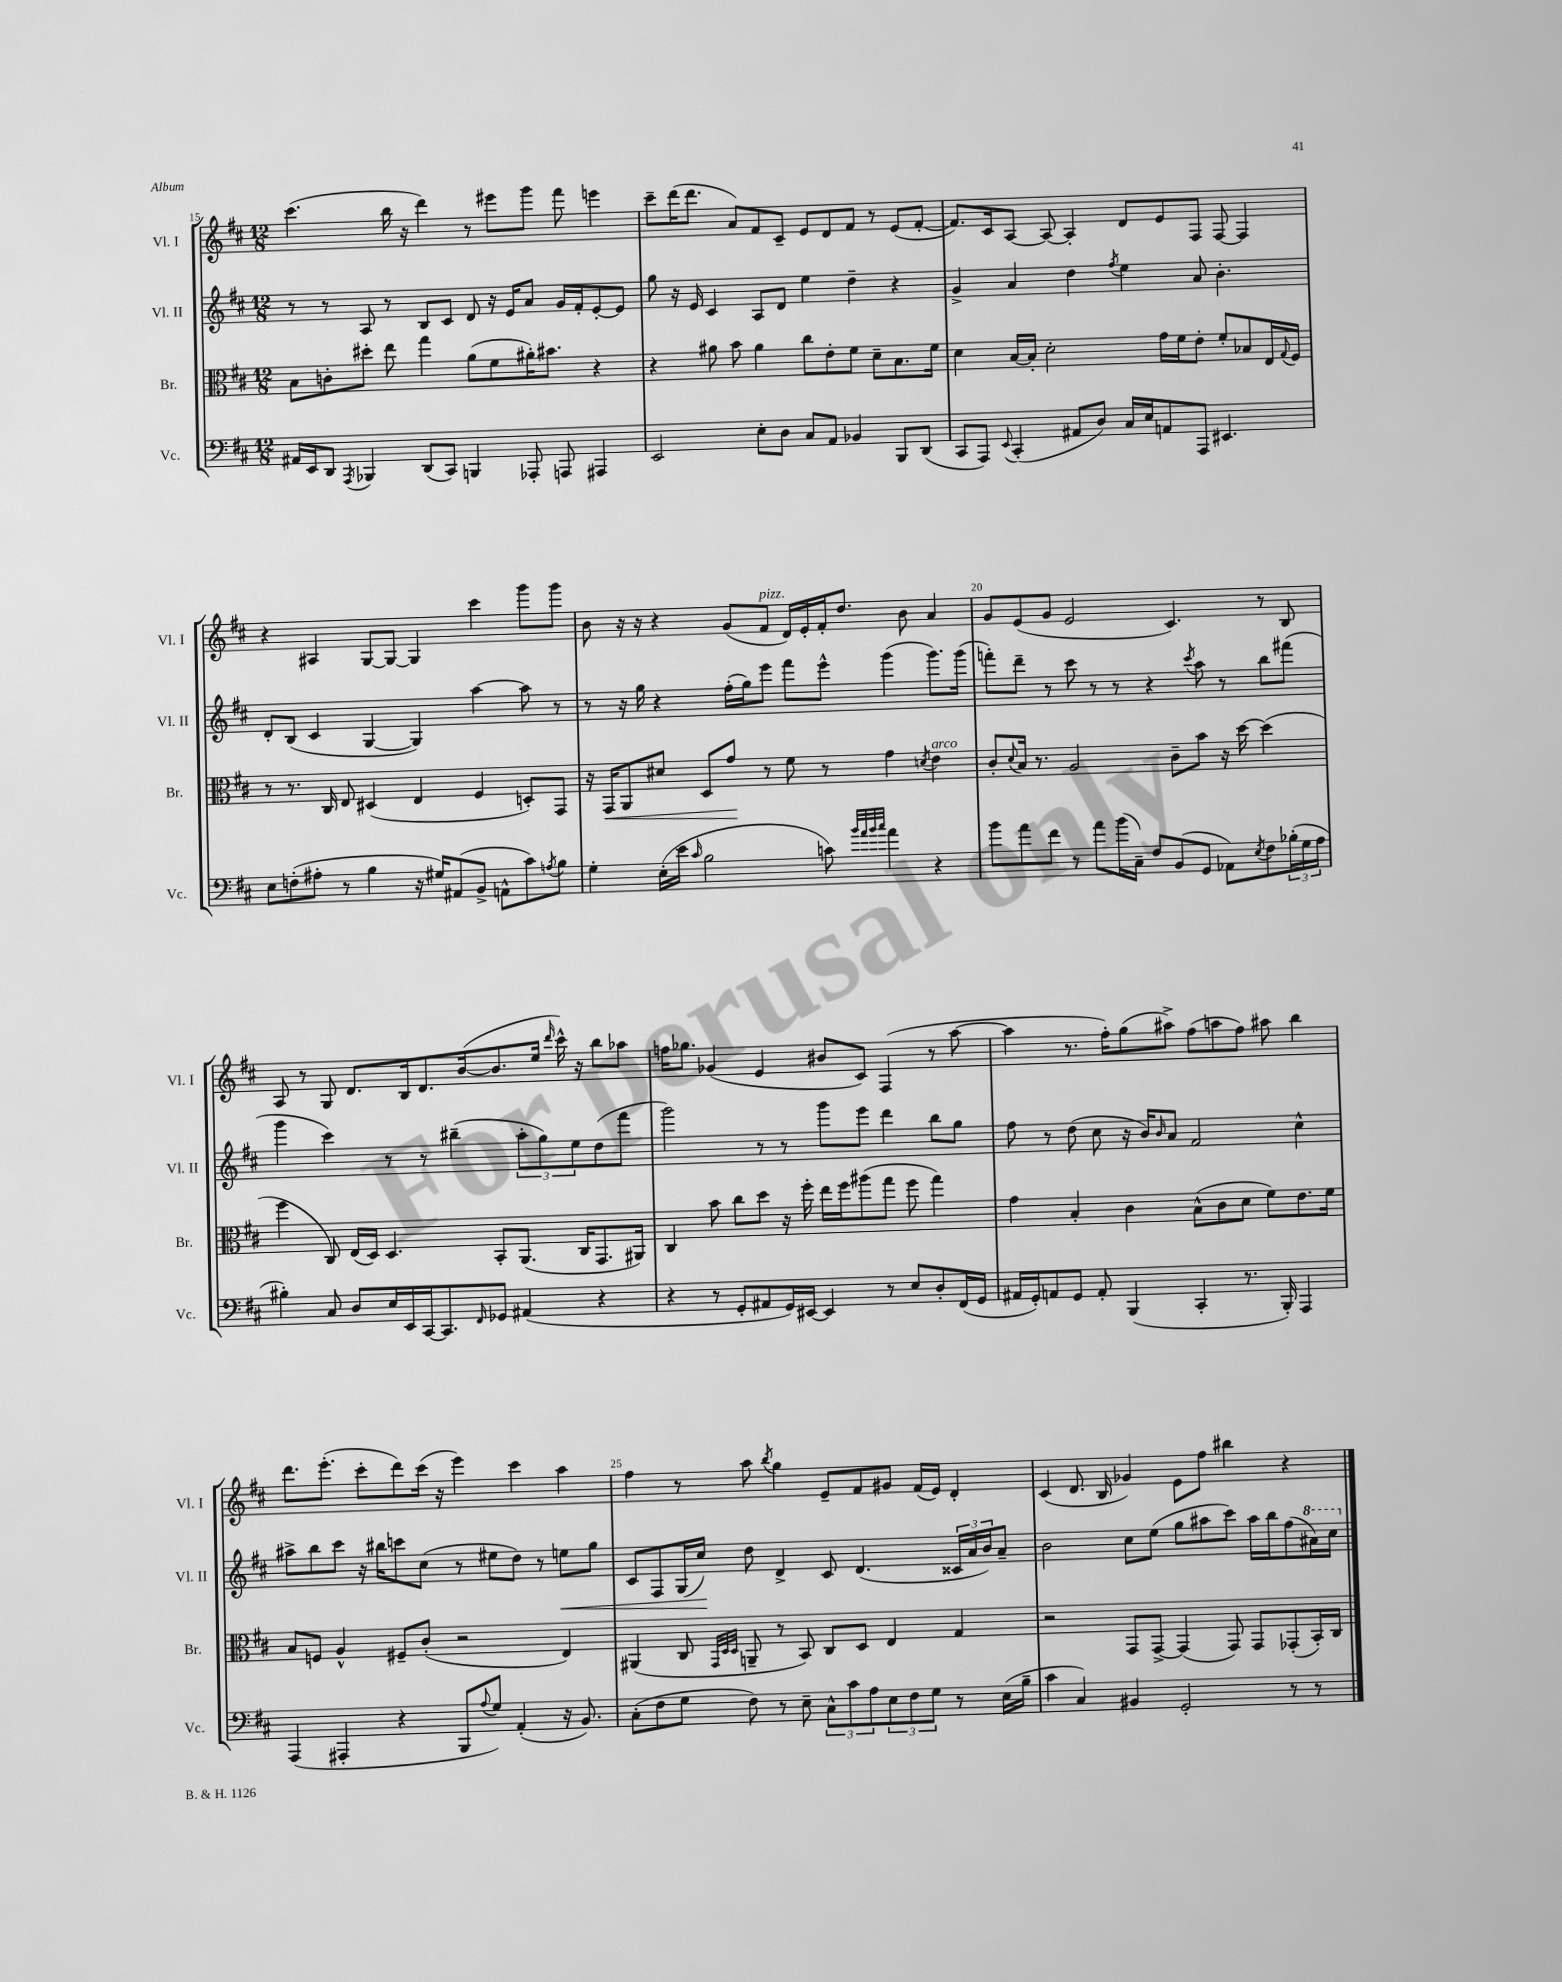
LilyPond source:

<<
\new StaffGroup <<
\new Staff = "s0" \with { instrumentName = "Vl. I" shortInstrumentName = "Vl. I" } {
    \clef treble \key d \major \numericTimeSignature \time 12/8
    cis'''4.( b''16 r16 d'''4) r8 eis'''8 g'''8 fis'''8 e'''4 |
    cis'''8-- d'''16( d'''8. a'8) fis'8 cis'8-- e'8 d'8 fis'8 r8 e'8( fis'8~-. |
    fis'8.) cis'16 a8~ a8~ a4-. d'8 e'8 fis8 fis8~ fis4 |
    r4 ais4 g8~ g8~ g4 cis'''4 g'''8 g'''8 |
    b'8 r16 r16 r4 g'8( fis'8^\markup { \italic "pizz." } d'16) e'16-. fis'16-. d''8. b'8 a'4 |
    g'8 e'8( g'8 e'2 cis'4.) r8 b8 |
    a8 r8 g8 d'8. b16 d'8. b'16~( b'8. e''16 \grace { d'''16 } cis'''16-^) r16 b''8 aes''8 |
    f''16 ges''8. ges'4( e'4 bis'8 cis'8) fis4( r8 a''8~ |
    a''4 r8. fis''16-.) g''8( ais''8->) fis''8( a''8 fis''8) ais''8 b''4 |
    d'''8. e'''8.-.( cis'''8-. d'''8) cis'''16( r16 e'''4) cis'''4 a''4 |
    fis''4 r8 a''8 \acciaccatura { b''8 } g''4 e'8-- fis'8 gis'8 fis'16( e'16) d'4-. |
    cis'4( d'8. b16 ges'4) e'8 fis''8 bis''4 r4 \bar "|." |
}
\new Staff = "s1" \with { instrumentName = "Vl. II" shortInstrumentName = "Vl. II" } {
    \clef treble \key d \major \numericTimeSignature \time 12/8
    r8 r8 a8 r8 b8 cis'8 d'8 r16 e'16 a'8 g'16 fis'16-. e'8~-. e'8 |
    g''8 r16 e'16 cis'4 a8 d'8 e''4 d''4-- r4 |
    g'4-> a'4 d''4 \acciaccatura { fis''8 } e''4 a'8 b'4.-. |
    d'8-. b8( cis'4 g4~ g4) a''4~ a''8 r8 |
    r8 r16 g''16 r4 fis''16-.( g''16) e'''8 fis'''8 e'''8-^ g'''4( g'''8.) g'''16( |
    f'''8-.) d'''8-- r8 cis'''8 r8 r8 r4 \acciaccatura { cis'''8 } a''8 r8 b''8 fis'''8( |
    g'''4 cis'''4) r8 r8 bis''4--( \tuplet 3/2 { a''8-. g''8) e''8 } d''8( fis'''8 |
    g'''2) r8 r8 g'''8 e'''8 d'''4 b''8 g''8 |
    fis''8 r8 d''8( cis''8 r16 b'16) \grace { b'16 } a'8 fis'2 cis''4-^ |
    ais''8-> b''8 cis'''8 r16 bis''16 c'''8 cis''8( r8 eis''8 d''8) r8 e''8\< g''8 |
    cis'8 fis8 g16( cis''16\!) d''8 d'4-> cis'8 d'4.( \tuplet 3/2 { cisis'16 a'16 b'16) } a'8-- |
    b'2 cis''8 e''8( g''8 ais''8 cis'''8) ais''16 b''16 fis''8( \ottava #1 ais''!16) cis'''16 \ottava #0 \bar "|." |
}
\new Staff = "s2" \with { instrumentName = "Br." shortInstrumentName = "Br." } {
    \clef alto \key d \major \numericTimeSignature \time 12/8
    b8 c'8-. dis''8-. e''8 g''4 a'8( fis'8 ais'16-.) bis'8. r4 |
    r4 ais'8 b'8 ais'4 cis''8 e'8-. fis'8 d'8-- b8. fis'16 |
    d'4 b16~ b16-. d'2-. g'16 fis'16 e'8-. fis'8-. bes8 e16 \appoggiatura { g8 } fis16 |
    r8 r8. cis16 e8 dis4( e4 fis4 d8-.) g,8 |
    r16 g,16\< a,8 dis'8 d8 g'8\! r8 fis'8 r8 g'4 \acciaccatura { d'8 } e'4^\markup { \italic "arco" } |
    cis'8-. \appoggiatura { d'8 } b16 r8. a2 cis'8-- b'8 r16 d''16~ d''4( |
    fis''4 cis8) e16( d16) d4. b,8-. a,8.( cis16 g,8. ais,16) |
    cis4 b'8 cis''8 d''8 r16 fis''16-. e''16 fis''16 ais''8( g''8 fis''8 g''4) |
    g'4 b4-. cis'4 b8-^( cis'8 d'8 fis'8) e'8. fis'16 |
    b8 f8 a4-^ fis8-- cis'8-.( r2 e4) |
    ais,4( cis8 \grace { g,32 d32 d32 } a,8-- r8 b,8) cis8 d8 e4 g4 |
    r2 g,8 g,8~-> g,4( g,8) g,8 ges,8-.( b,16-.) cis16 \bar "|." |
}
\new Staff = "s3" \with { instrumentName = "Vc." shortInstrumentName = "Vc." } {
    \clef bass \key d \major \numericTimeSignature \time 12/8
    ais,16 e,16 d,8 \acciaccatura { a,,8 } bes,,4 d,8( cis,8) b,,4 aes,,8-. a,,8 ais,,4 |
    e,2 e8-. d8 cis8 a,8 bes,4 b,,8 d,8( |
    cis,8 a,,8) \appoggiatura { e,8 } cis,4-.( ais,8 d8) cis16 e16 a,8 a,,8 eis,4. |
    e8 f8-.( ais8-. r8 b4 r16 gis16) ais,8( b,8-> a,8-^ cis'8) \acciaccatura { a8 } b8 |
    g4-. e16-.( e'16 \grace { cis'16 } b2 c'8) \grace { b'32 a'32 b'32 cis''32 } a'4 r4 |
    b'8 a'8 fis'8 r8 a'8 b'16( cis16--) fis8 b,8( g,8 aes,8) \acciaccatura { e8 } fis8 \tuplet 3/2 { bes16-.( g16 a16 } |
    bis4-.) cis8 d8 e16 e,16 cis,16~ cis,8. \grace { fis,16 } ges,8 ais,4( r4 |
    r4 r8 g,8-. ais,8 g,16) eis,16~ eis,4 r8 e8 d8-. fis,16( g,16 |
    ais,16 g,16-.) a,8 g,8 a,8-. b,,4( cis,4-. r8. b,,16-.) a,,4 |
    a,,4( ais,,4-. r4 b,,8 \appoggiatura { a8 } g8) a,4-.( r16 b,8.) |
    cis8-.( fis8 g8 fis8) r8 e8-- \tuplet 3/2 { cis8-^ cis'8 a8 } \tuplet 3/2 { e8 fis8 g8 } r8 e16( b16-- |
    cis'4 cis4) bis,4 g,2-. r8 r8 \bar "|." |
}
>>
>>
\layout { \context { \Score currentBarNumber = #15 \override BarNumber.break-visibility = ##(#f #t #t) barNumberVisibility = #(every-nth-bar-number-visible 5) } }
